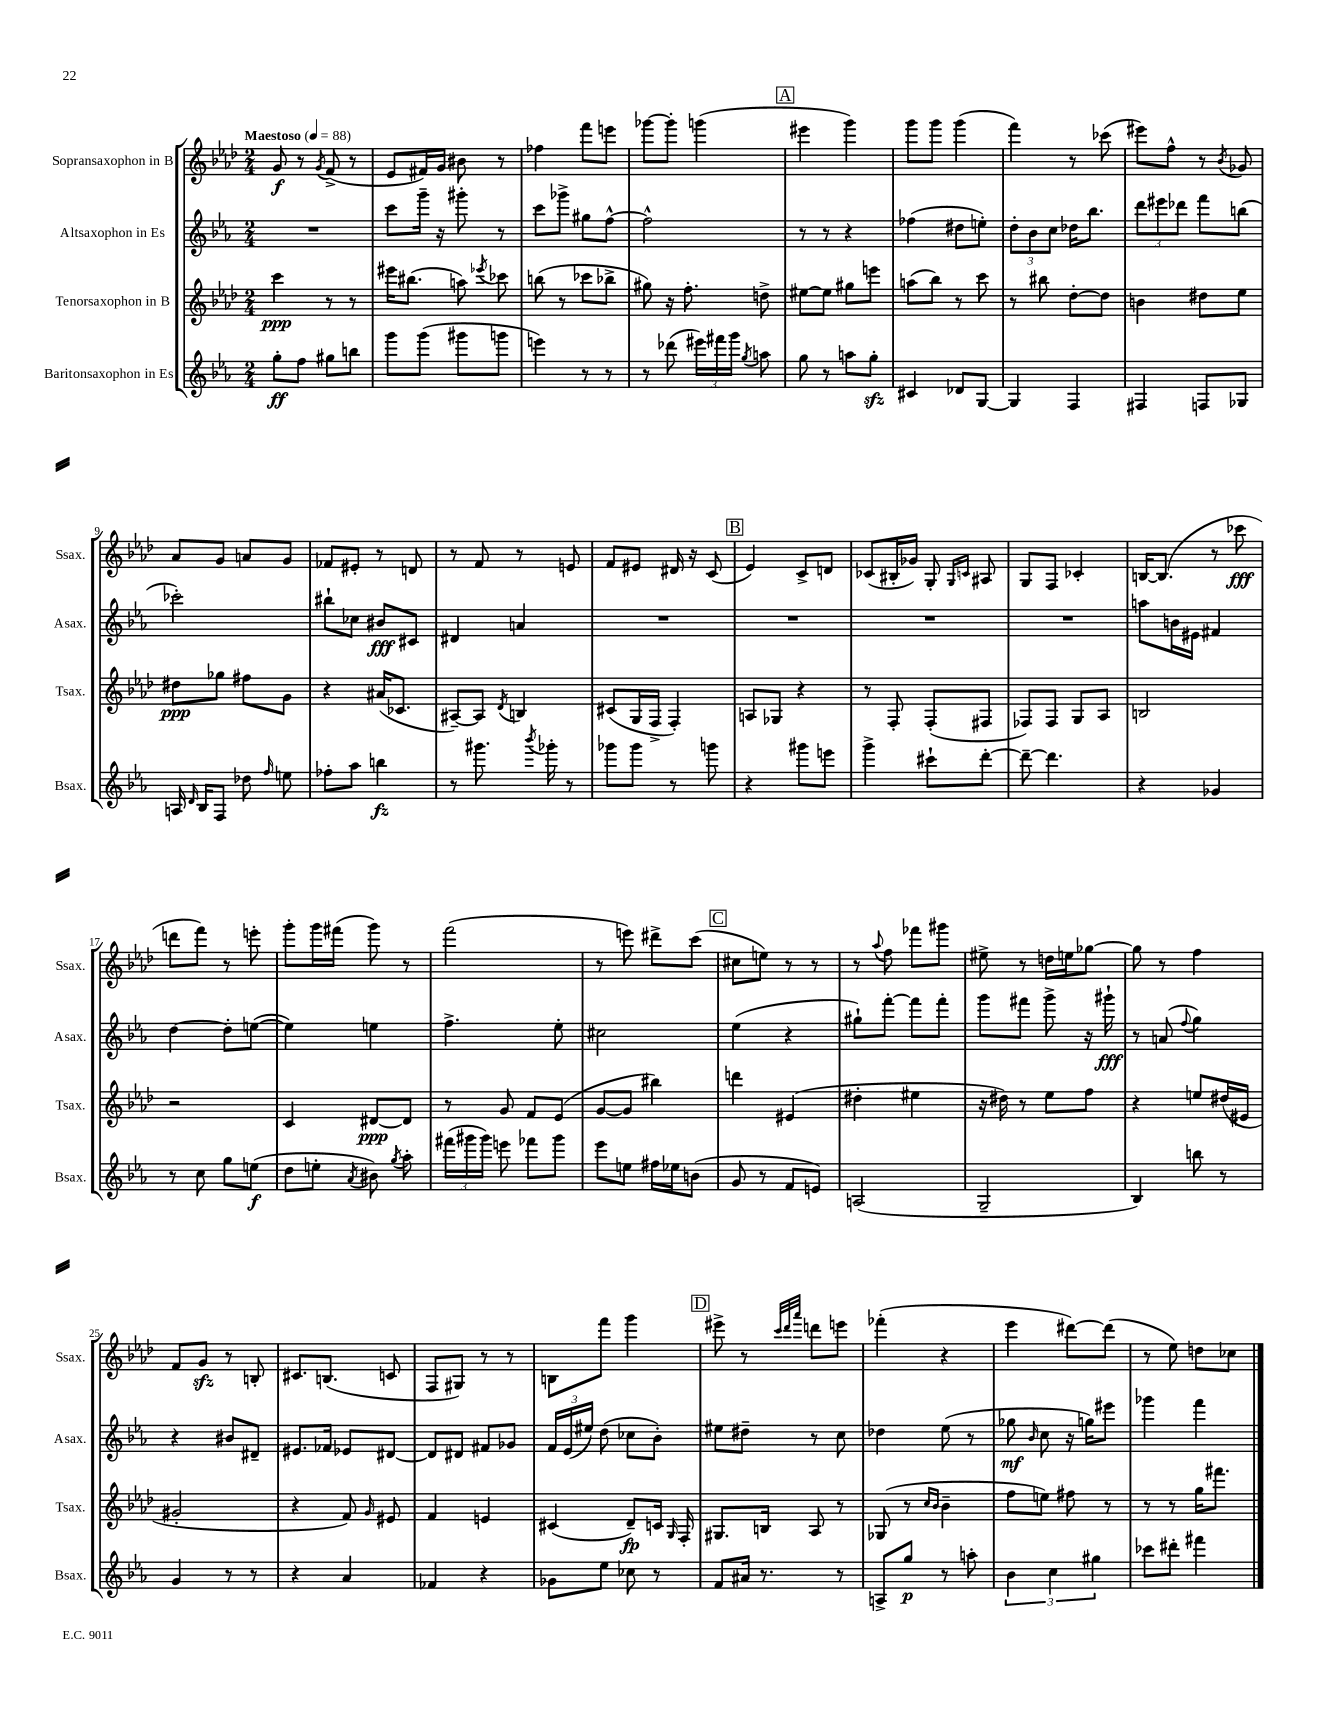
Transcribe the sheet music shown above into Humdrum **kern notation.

**kern	**kern	**kern	**kern
*staff4	*staff3	*staff2	*staff1
*clefG2	*clefG2	*clefG2	*clefG2
*k[b-e-a-]	*k[b-e-a-d-]	*k[b-e-a-]	*k[b-e-a-d-]
*M2/4	*M2/4	*M2/4	*M2/4
*MM88	*MM88	*MM88	*MM88
8gg'	4ccc	2r	8g
8ff	.	.	8r
.	.	.	8qg
8gg#	8r	.	(8f^
8bb	8r	.	8r
=	=	=	=
8ggg	16eee#	8ccc	8e-
.	(8.bb#	.	.
(8ggg	.	16ggg~	16f#)
.	.	16r	16g
8ggg#	8aa)	8ggg#'	8b#
.	8qeee-	.	.
8ggg	8ccc-	8r	8r
=	=	=	=
4eee)	(8bb	8ccc	4ff-
.	8r	8ggg-^	.
8r	8ccc-	8gg#	8fff
8r	8bb-^	[8ff^^	8eee
=	=	=	=
8r	8gg#)	2ff^^]	[8ggg-
(8ddd-	16r	.	8ggg-']
.	8.ff'	.	.
24eee#)	.	.	(4ggg
24fff#	.	.	.
24ggg	.	.	.
8qgg	.	.	.
8aa	8dd^	.	.
=	=	=	=
8gg	[8ee#	8r	4eee#
8r	8ee#]	8r	.
8aa	8gg#	4r	4ggg)
8gg'	8eee	.	.
=	=	=	=
4c#	(8aa	(4ff-	8ggg
.	8bb-)	.	8ggg
8d-	8r	8dd#	(4ggg
[8G	8ccc	8ee')	.
=	=	=	=
4G]	8r	12dd'	4fff)
.	.	12b-	.
.	8bb#	.	.
.	.	12cc	.
4F	[8dd-'	16dd-	8r
.	.	8.bb-	.
.	8dd-]	.	(8ccc-
=	=	=	=
4F#	4b	12ddd	8eee#)
.	.	12eee#	.
.	.	.	8ff^^
.	.	12ddd-	.
8F	8dd#	8fff	8r
.	.	.	8qb-
8G-	8ee-	(8bb	8g-
=	=	=	=
16A	8dd#	2ccc-')	8a-
16qqd	.	.	.
16B-	.	.	.
8F	8gg-	.	8g
8dd-	8ff#	.	8a
16qqff	.	.	.
8ee	8g	.	8g
=	=	=	=
8ff-'	4r	8bb#`	8f-
8aa-	.	8cc-	8e#'
4bb	(16a#	8b#	8r
.	8.c-	.	.
.	.	8c#	8d
=	=	=	=
8r	[8A#~)	4d#	8r
8.ggg#	8A#]	.	8f
.	8qd-	.	.
.	4B	4a	8r
8qbbb-	.	.	.
16ggg-'	.	.	.
8r	.	.	8e
=	=	=	=
8ggg-	(8c#	2r	8f
8ggg-	16G	.	8e#
.	16F^	.	.
8r	4F')	.	16d#
.	.	.	16r
8ggg	.	.	(8c
=	=	=	=
4r	8A	2r	4e-)
.	8G-	.	.
8ggg#	4r	.	8c^
8eee	.	.	8d
=	=	=	=
4ggg^	8r	2r	(8c-
.	8F'	.	16B#'
.	.	.	16g-)
8ccc#`	(8F'	.	8G'
.	.	.	16qqG
.	.	.	16qqc
[8ddd'	8F#	.	8A#
=	=	=	=
8ddd~_	8F-)	2r	8G
4.ddd]	8F-	.	8F
.	8G	.	4c-'
.	8A-	.	.
=	=	=	=
4r	2B	8aa	[16B
.	.	.	(8.B]
.	.	16b	.
.	.	16e#	.
4g-	.	4f#	8r
.	.	.	8ccc-
=	=	=	=
8r	2r	[4dd	8ddd
8cc	.	.	8fff)
8gg	.	8dd']	8r
(8ee	.	([8ee	8eee'
=	=	=	=
8dd	4c	4ee])	8ggg'
8ee'	.	.	16ggg
.	.	.	(16fff#
8qa-	.	.	.
8b#)	[8d#	4ee	8ggg)
8qgg	.	.	.
8aa-'	8d#]	.	8r
=	=	=	=
(24fff#	8r	4.ff^	(2fff
24ggg#	.	.	.
24ggg#)	.	.	.
8eee	8g	.	.
8fff-	8f	.	.
8ggg#	(8e-	8ee-'	.
=	=	=	=
8eee-	[8g	2cc#	8r
8ee	8g]	.	8eee)
16ff#	4bb#)	.	8ddd#^
16ee-	.	.	.
(8b	.	.	(8ccc
=	=	=	=
8g	4ddd	(4ee-	8cc#
8r	.	.	8ee)
8f	(4e#	4r	8r
8e)	.	.	8r
=	=	=	=
(2A	4dd#'	8gg#`)	8r
.	.	.	8qqaa-
.	.	[8fff'	8ff
.	4ee#	8fff]	8fff-
.	.	8fff'	8ggg#
=	=	=	=
2G~	16r	8ggg	8ee#^
.	16dd#)	.	.
.	8r	8fff#	8r
.	8ee-	8ggg^	16dd
.	.	.	16ee
.	8ff	16r	[8gg-
.	.	16ggg#`	.
=	=	=	=
4B-)	4r	8r	8gg-]
.	.	(8a	8r
.	.	8qqff	.
8bb	8ee	4gg)	4ff
8r	(16dd#	.	.
.	16e#	.	.
=	=	=	=
4g	2g#'	4r	8f
.	.	.	8g
8r	.	8b#	8r
8r	.	8d#~	8B'
=	=	=	=
4r	4r	8.e#	8.c#
.	.	16f-	(8.B
4a-	8f)	8e-	.
.	16qqg	.	.
.	8e#	[8d#	8c
=	=	=	=
4f-	4f	8d#]	8F
.	.	8d#	8G#)
4r	4e	8f#	8r
.	.	8g-	8r
=	=	=	=
8g-	(4c#	24f	8B
.	.	(24e-	.
.	.	24ee#)	.
8ee-	.	(8dd	8fff
8cc-	8d-~)	8cc-	4ggg
8r	16c	8b-')	.
.	16qqG	.	.
.	16F'	.	.
=	=	=	=
8f	8.G#	8ee#	8eee#^
16a#	.	8dd#~	8r
8.r	16B	.	.
.	.	.	32qqccc
.	.	.	32qqddd-
.	.	.	32qqaaa-
.	8A-	8r	8ddd
8r	8r	8cc	8eee
=	=	=	=
8A^	(8G-	4dd-	(4fff-'
8gg	8r	.	.
.	16qqcc	.	.
.	16qqb-	.	.
8r	4b-~	(8ee-	4r
8aa'	.	8r	.
=	=	=	=
6b-	8ff	8gg-	4eee-
.	.	16qqb-	.
.	8ee)	8cc	.
6cc	.	.	.
.	8ff#	16r	[8ddd#)
.	.	16gg)	.
6gg#	.	.	.
.	8r	8eee#	(8ddd#]
=	=	=	=
8ccc-	8r	4ggg-	8r
8ddd#'	8r	.	8ee-)
4fff#	16gg	4fff	8dd
.	8.fff#	.	.
.	.	.	8cc-
==	==	==	==
*-	*-	*-	*-
